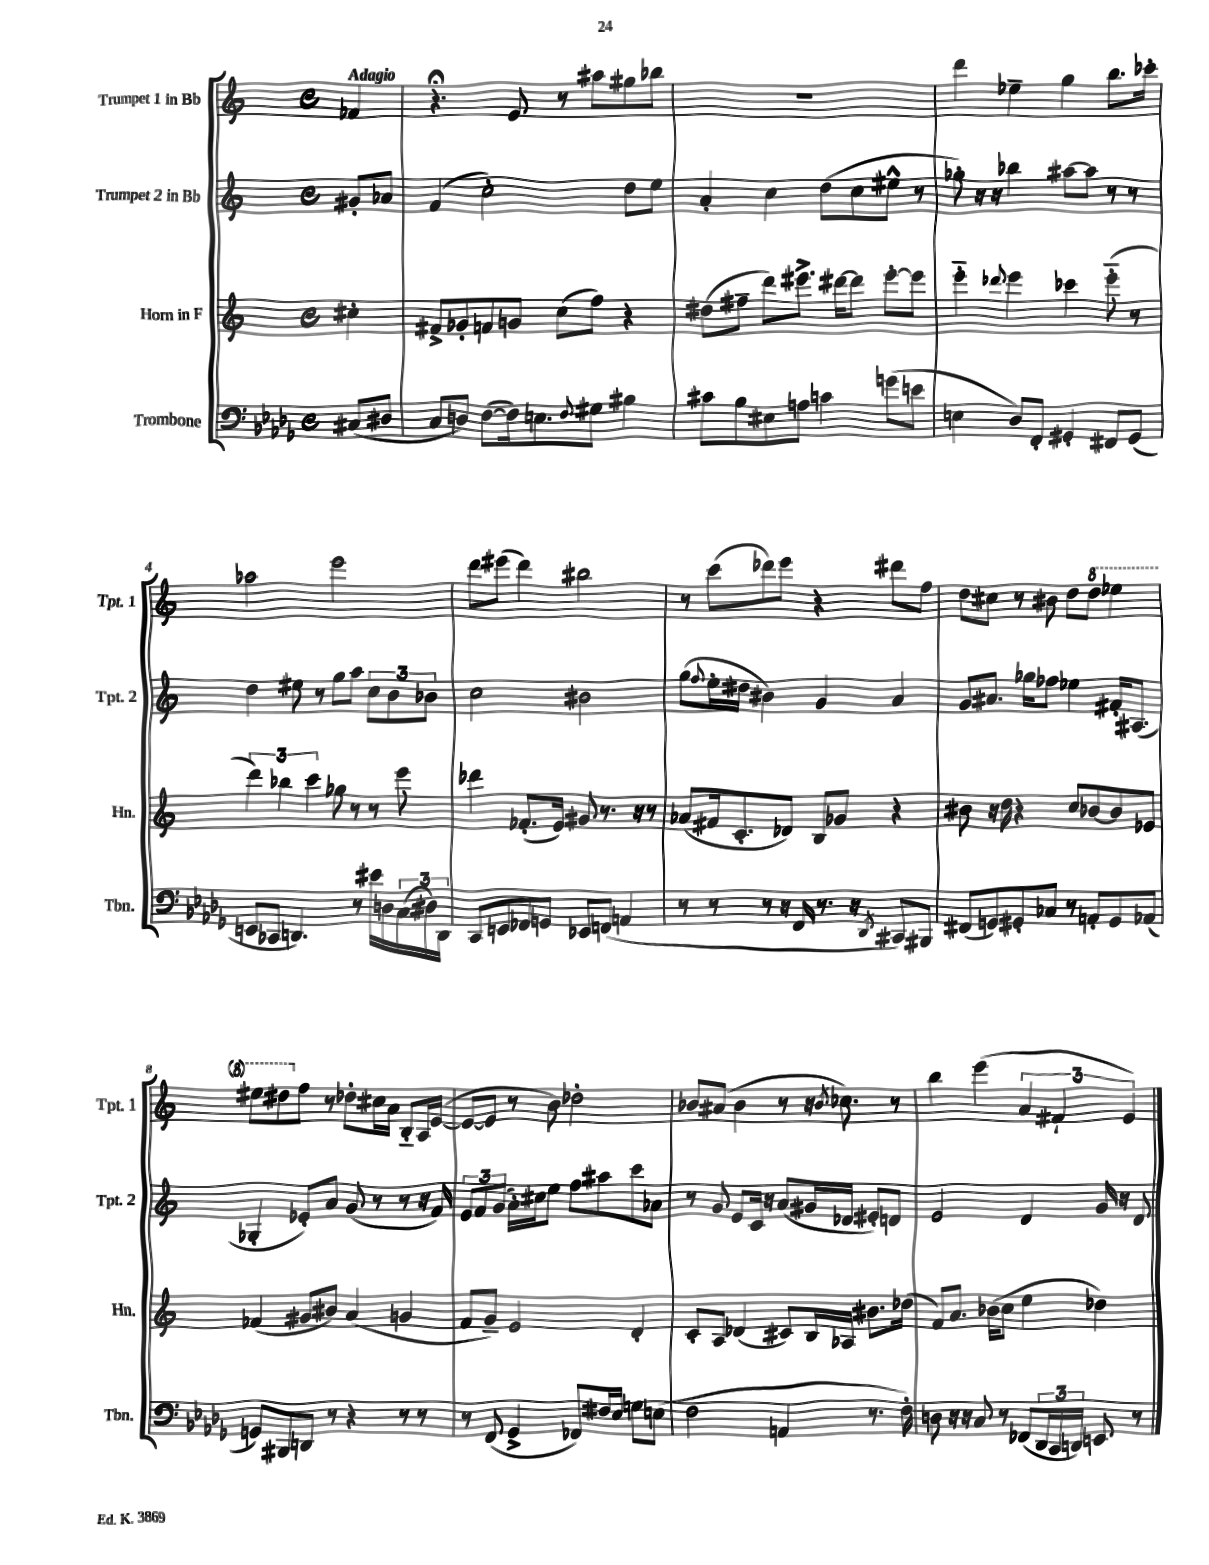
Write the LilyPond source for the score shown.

<<
\new StaffGroup <<
\new Staff = "s0" \with { instrumentName = "Trumpet 1 in Bb" shortInstrumentName = "Tpt. 1" } {
    \clef treble \key c \major \defaultTimeSignature \time 4/4 \partial 4 \tempo "Adagio"
    fes'4 |
    r4.\fermata e'8 r8 ais''8 gis''8 bes''8 |
    R1 |
    d'''4 ees''4-- g''4 b''8. ces'''16-. |
    aes''2 e'''2 |
    d'''8 eis'''8( d'''4) bis''2 |
    r8 c'''8( des'''8) e'''8 r4 dis'''8 f''8 |
    d''8 cis''8 r8 bis'8 d''8 \ottava #1 d'''8 ees'''4 |
    eis'''8 dis'''8 \ottava #0 f''8 r8 des''8-. cis''16 a'16 b8-_ a16 e'16~( |
    e'8~ e'8 r8 b'8) des''2-. |
    bes'8 ais'8( bes'4 r8 r16 \acciaccatura { bes'8 } ces''8.) r8 |
    b''4 e'''4( \tuplet 3/2 { a'4 fis'4-! e'4) } \bar "|." |
}
\new Staff = "s1" \with { instrumentName = "Trumpet 2 in Bb" shortInstrumentName = "Tpt. 2" } {
    \clef treble \key c \major \defaultTimeSignature \time 4/4 \partial 4
    gis'8-. aes'8 |
    f'4( c''2-.) d''8 e''8 |
    a'4-. c''4 d''8( c''8 eis''8-^ r8 |
    ges''8-.) r16 r16 bes''4 ais''8~ ais''8 r8 r8 |
    d''4 eis''8 r8 g''8 a''8 \tuplet 3/2 { c''8 b'8 bes'8 } |
    c''2 bis'2 |
    g''8( \appoggiatura { f''8 } e''16-. dis''16 bis'4) g'4 a'4 |
    g'8 ais'8. ges''16 fes''8 ees''4 fis'16-. ais8.( |
    ges4-. ees'8-.) a'8 g'8( r8 r8 r16 f'16) |
    \tuplet 3/2 { e'8 f'8 g'8( } a'16-.) cis''16 e''8 f''8 ais''8 c'''8 aes'8 |
    r8 g'8 e'8 c'16 r16 a'8( gis'16 des'16 eis'8-.) d'8 |
    e'2 d'4 g'16 r16 d'8 \bar "|." |
}
\new Staff = "s2" \with { instrumentName = "Horn in F" shortInstrumentName = "Hn." } {
    \clef treble \key c \major \defaultTimeSignature \time 4/4 \partial 4
    cis''4-. |
    fis'8-> ges'8-. f'8 g'8 c''8( f''8) r4 |
    dis''8( fis''8-- d'''8) eis'''8.-> dis'''16~ dis'''8 eis'''8~-. eis'''8 |
    e'''4-_ \appoggiatura { des'''8 } e'''4 ces'''4 e'''8-_( r8 |
    \tuplet 3/2 { d'''4) bes''4 c'''4 } ges''8 r8 r8 e'''8 |
    des'''4 fes'8.-.( e'16) gis'8 r8. r16 r8 |
    aes'8( fis'16 c'8.-. des'8) b8 ges'8 r4 |
    bis'8 r16 d''16 r4 c''8 bes'8~ bes'8 ees'8 |
    fes'4( gis'8 bis'8) a'4( g'4 |
    f'8 g'8--) e'2 d'4-. |
    c'8-. a8 des'4( cis'8) b16 aes16 bis'8. des''16( |
    f'8) a'8. bes'16( c''8 e''4 des''4) \bar "|." |
}
\new Staff = "s3" \with { instrumentName = "Trombone" shortInstrumentName = "Tbn." } {
    \clef bass \key des \major \defaultTimeSignature \time 4/4 \partial 4
    cis8( dis8 |
    c8 d8) f8~( f16) e8. \appoggiatura { f8 } gis8 bis4 |
    cis'8 bes8 eis8 a8 c'4 g'8( e'8 |
    e4 des8) f,8-. gis,4-. fis,8 gis,8( |
    e,8 ces,8 d,4.) r8 eis'16 d16 \tuplet 3/2 { c16( dis16) d,16 } |
    c,8 e,8 fes,8 g,8 ees,8 f,8( a,4 |
    r8 r8 r8 r16 f,16 r8. r16 \acciaccatura { des,8 } cis,8) bis,,8 |
    fis,8( g,8) gis,8-. ces8 r8 a,8-. gis,8 aes,8( |
    g,8) bis,,8 d,8 r8 r4 r8 r8 |
    r8 f,8( ges,4-> fes,8) fis16 ees16 g8 e8( |
    f2 a,4 r8. f16-.) |
    d8 r16 r16 c8 r8 fes,8( \tuplet 3/2 { des,16 c,16 d,16) } e,8 r8 \bar "|." |
}
>>
>>
